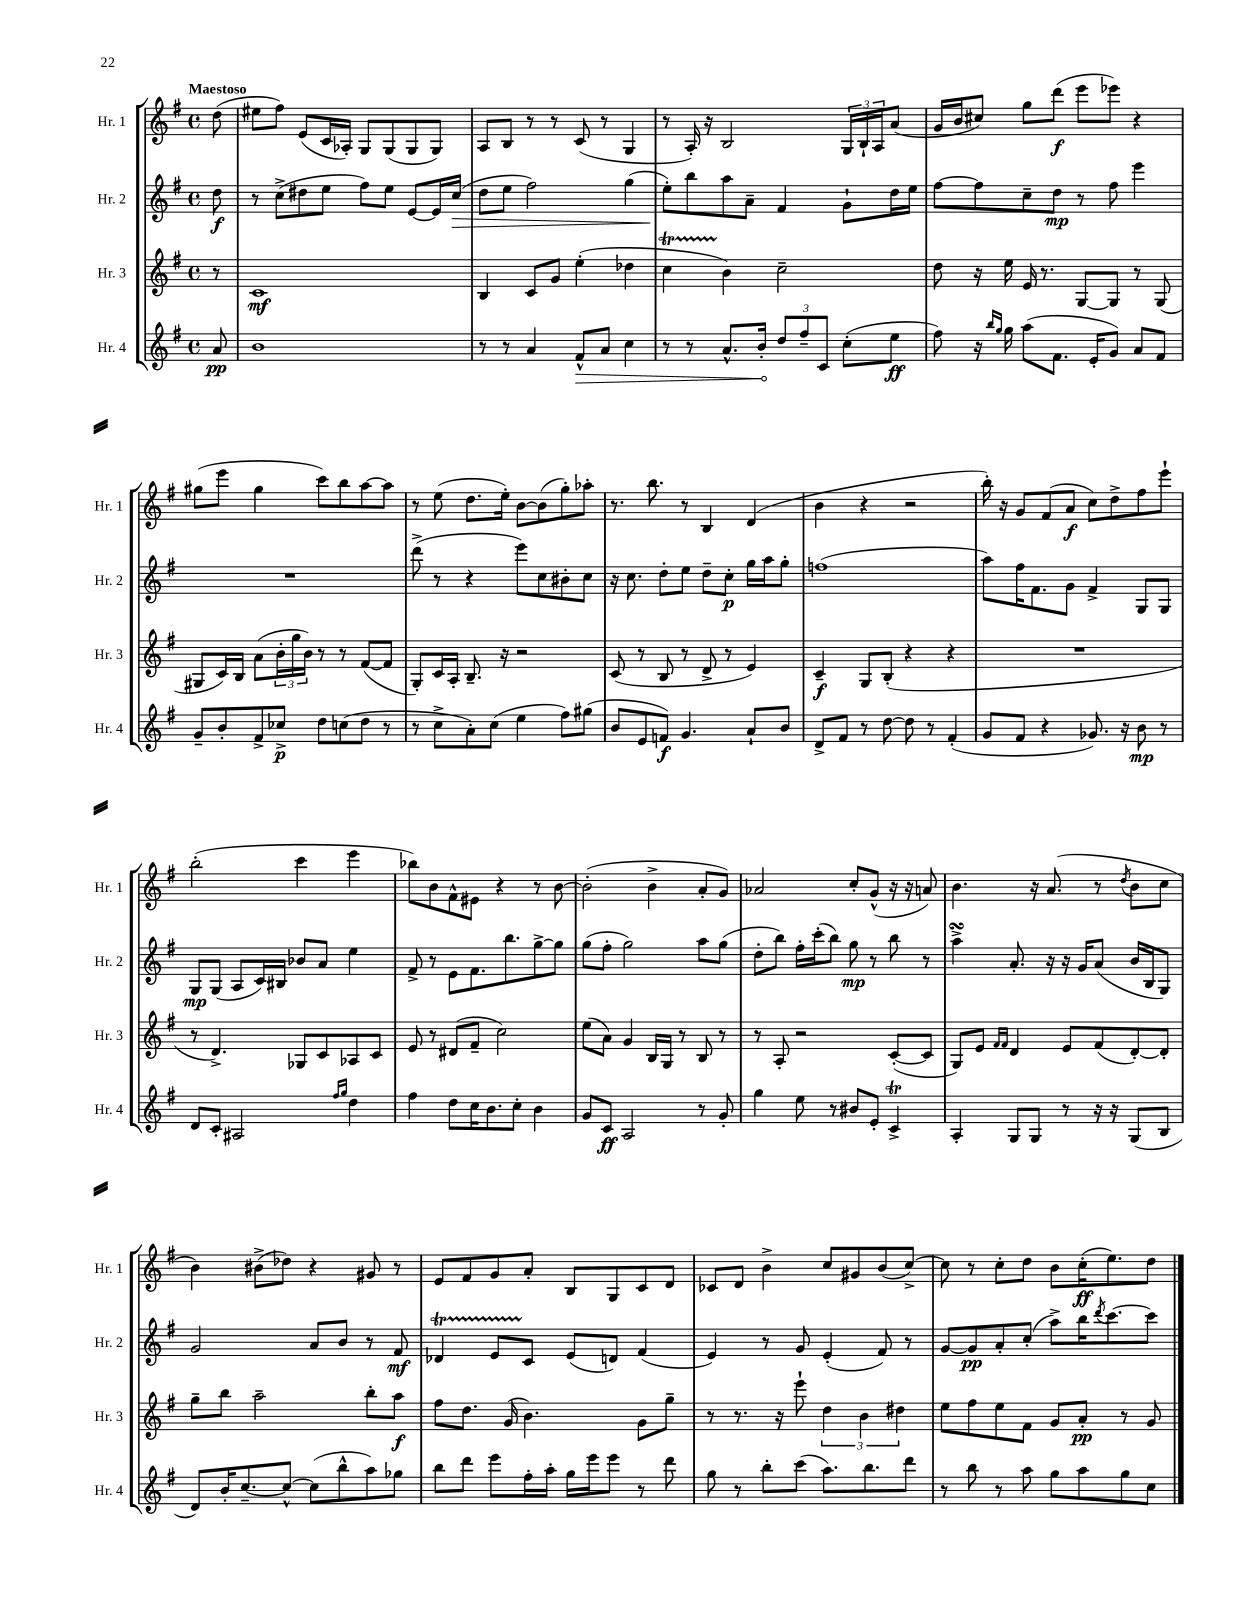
<<
\new StaffGroup <<
\new Staff = "s0" \with { instrumentName = "Hr. 1" shortInstrumentName = "Hr. 1" } {
    \clef treble \key g \major \defaultTimeSignature \time 4/4 \partial 8 \tempo "Maestoso"
    d''8( |
    eis''8 fis''8) e'8( c'16 aes16-.) g8 g8( g8 g8) |
    a8 b8 r8 r8 c'8( r8 g4 |
    r8 a16-.) r16 b2 \tuplet 3/2 { g16 b16-! a16 } a'8( |
    g'16 b'16 cis''8) g''8 d'''8\f( e'''8 ees'''8) r4 |
    gis''8( e'''8 gis''4 c'''8) b''8 a''8~ a''8 |
    r8 e''8( d''8. e''16-.) b'8~ b'8( g''8-.) aes''8-. |
    r8. b''8. r8 b4 d'4( |
    b'4 r4 r2 |
    b''16-.) r16 g'8 fis'8( a'8\f c''8) d''8-> fis''8 e'''8-! |
    b''2-.( c'''4 e'''4 |
    bes''8) b'8 fis'8-^ eis'8 r4 r8 b'8~ |
    b'2-.( b'4-> a'8-. g'8) |
    aes'2 c''8-. g'8-^( r16 r16 a'8) |
    b'4. r16 a'8.( r8 \acciaccatura { d''8 } b'8 c''8 |
    b'4) bis'8->( des''8) r4 gis'8 r8 |
    e'8 fis'8 g'8 a'8-. b8 g8 c'8 d'8 |
    ces'8 d'8 b'4-> c''8 gis'8 b'8( c''8~->) |
    c''8 r8 c''8-. d''8 b'8 c''16-.\ff( e''8.) d''8 \bar "|." |
}
\new Staff = "s1" \with { instrumentName = "Hr. 2" shortInstrumentName = "Hr. 2" } {
    \clef treble \key g \major \defaultTimeSignature \time 4/4 \partial 8
    d''8\f |
    r8 c''8->( dis''8 e''8 fis''8) e''8 e'8~ e'16 c''16\>( |
    d''8 e''8 fis''2) g''4( |
    e''8-.\!) b''8 a''8 a'8-- fis'4 g'8-! d''16 e''16 |
    fis''8~ fis''8 c''8-- d''8\mp r8 fis''8 e'''4 |
    R1 |
    d'''8->( r8 r4 e'''8) c''8 bis'8-. c''8 |
    r16 c''8. d''8-. e''8 d''8-- c''8-.\p g''16 a''16 g''8-. |
    f''1( |
    a''8) fis''16 fis'8. g'8 fis'4-> g8 g8 |
    g8\mp g8( a8 c'16) bis16 bes'8 a'8 e''4 |
    fis'8-> r8 e'8 fis'8. b''8. g''8~-> g''8 |
    g''8( fis''8-. g''2) a''8 g''8( |
    d''8-. b''8) fis''16-. c'''16-.( b''8) g''8\mp r8 b''8 r8 |
    a''4->\turn a'8.-. r16 r16 g'16 a'8( b'16 b16 g8) |
    g'2 a'8 b'8 r8 fis'8\mf |
    des'4\startTrillSpan e'8 c'8\stopTrillSpan e'8( d'8) fis'4( |
    e'4) r8 g'8 e'4-.( fis'8) r8 |
    g'8~ g'8\pp a'8-. c''8-.( a''8->) b''16 \acciaccatura { d'''8 } c'''8.~ c'''8 \bar "|." |
}
\new Staff = "s2" \with { instrumentName = "Hr. 3" shortInstrumentName = "Hr. 3" } {
    \clef treble \key g \major \defaultTimeSignature \time 4/4 \partial 8
    r8 |
    c'1\mf |
    b4 c'8 g'8 e''4-.( des''4 |
    c''4\startTrillSpan b'4\stopTrillSpan) c''2-- |
    d''8 r16 e''16 e'16 r8. g8~ g8 r8 g8( |
    gis8 c'16) b16 a'8( \tuplet 3/2 { b'16-. g''16 b'16) } r8 r8 fis'8~( fis'8 |
    g8-.) c'16 a16-. b8.-- r16 r2 |
    c'8( r8 b8 r8 d'8-> r8 e'4) |
    c'4--\f g8 b8-.( r4 r4 |
    R1 |
    r8 d'4.->) ges8 c'8 aes8 c'8 |
    e'8 r8 dis'8( fis'8-- c''2) |
    e''8( a'8) g'4 b16 g16 r8 b8 r8 |
    r8 a8-. r2 c'8~-.( c'8 |
    g8) e'8 \grace { fis'16 fis'16 } d'4 e'8 fis'8( d'8~-.) d'8-. |
    g''8-- b''8 a''2-- b''8-. a''8\f |
    fis''8 d''8. g'16( b'4.) g'8 g''8-- |
    r8 r8. r16 e'''8-! \tuplet 3/2 { d''4 b'4 dis''4 } |
    e''8 fis''8 e''8 fis'8 g'8 a'8-.\pp r8 g'8 \bar "|." |
}
\new Staff = "s3" \with { instrumentName = "Hr. 4" shortInstrumentName = "Hr. 4" } {
    \clef treble \key g \major \defaultTimeSignature \time 4/4 \partial 8
    a'8\pp |
    b'1 |
    r8 r8 a'4 \once \override Hairpin.circled-tip = ##t fis'8-^\> a'8 c''4 |
    r8 r8 a'8.-^ b'16-.\! \tuplet 3/2 { d''8 fis''8-- c'8 } c''8-.( e''8\ff |
    fis''8) r16 \grace { b''16 g''16 } g''16 a''8( fis'8. e'16-. g'8) a'8 fis'8 |
    g'8-- b'8-. fis'8-> ces''8->\p d''8 c''8( d''8 r8 |
    r8 c''8-> a'8-.) c''8( e''4 fis''8) gis''8( |
    b'8 e'8 f'8\f) g'4. a'8-! b'8 |
    d'8-> fis'8 r8 d''8~ d''8 r8 fis'4-.( |
    g'8 fis'8 r4 ges'8.) r16 b'8\mp r8 |
    d'8 c'8-. ais2 \grace { fis''16 g''16 } d''4 |
    fis''4 d''8 c''16 b'8. c''8-. b'4 |
    g'8 c'8\ff a2 r8 g'8-. |
    g''4 e''8 r8 bis'8 e'8-. c'4->\trill |
    a4-. g8 g8 r8 r16 r16 g8( b8 |
    d'8) b'16-. c''8.~-- c''8~-^ c''8( b''8-^ a''8) ges''8 |
    b''8 d'''8 e'''8 fis''16-. a''16-. g''16 e'''16 e'''8 r8 d'''8 |
    g''8 r8 b''8-. c'''8( a''8.) b''8. d'''8 |
    r8 b''8 r8 a''8 g''8 a''8 g''8 c''8 \bar "|." |
}
>>
>>
\layout { \context { \Score \remove "Bar_number_engraver" } }
